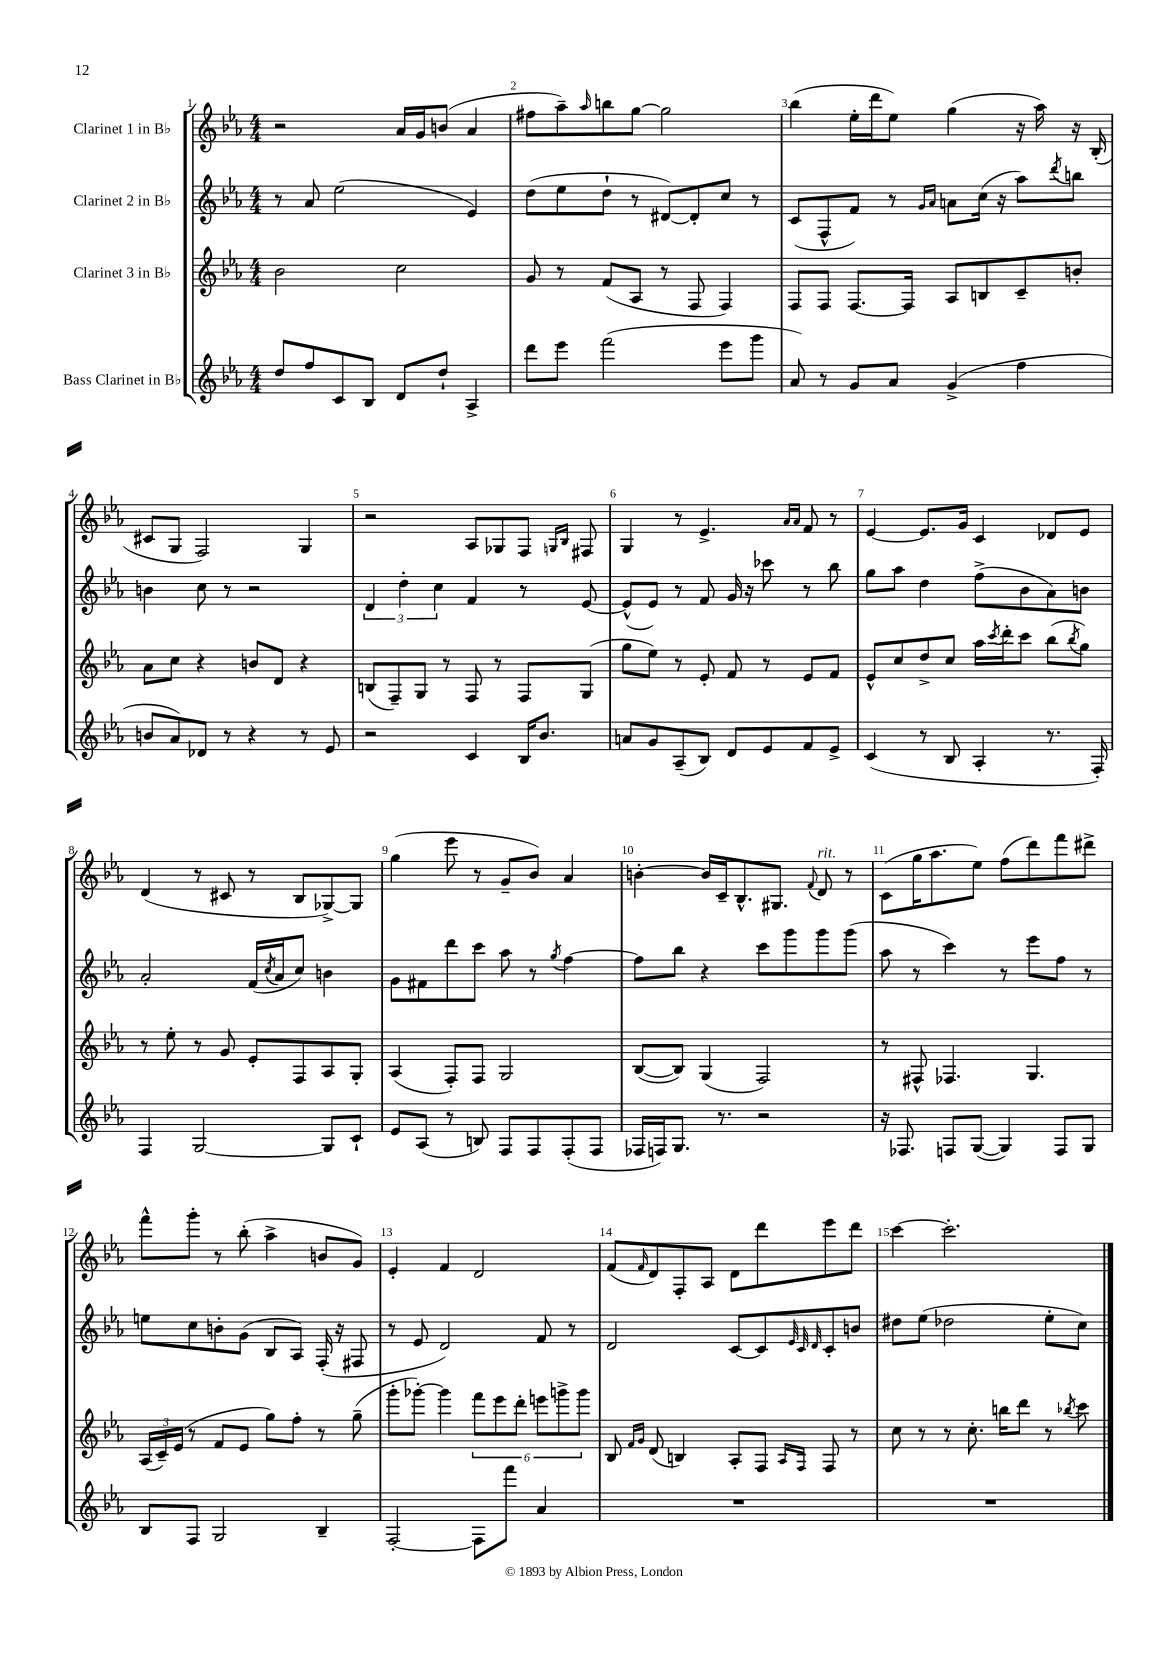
<<
\new StaffGroup <<
\new Staff = "s0" \with { instrumentName = "Clarinet 1 in Bb" } {
    \clef treble \key ees \major \numericTimeSignature \time 4/4
    r2 aes'16 g'16 b'8( aes'4 |
    fis''8 aes''8--) \grace { aes''16 } b''8 g''8~ g''2 |
    bes''4( ees''16-. d'''16 ees''8) g''4( r16 aes''16) r16 bes16-.( |
    cis'8 g8 f2) g4 |
    r2 aes8 ges8 f8 \grace { g16 bes16 } fis8 |
    g4 r8 ees'4.-> \grace { aes'16 aes'16 } f'8 r8 |
    ees'4~ ees'8. g'16 c'4 des'8 ees'8 |
    d'4( r8 cis'8 r8 bes8 ges8~->) ges8 |
    g''4( ees'''8 r8 g'8-- bes'8) aes'4 |
    b'4~-. b'16 c'16-- bes8.-^ gis8. \appoggiatura { f'8 } d'8^\markup { \italic "rit." } r8 |
    c'8( g''16 aes''8. ees''8) f''8( d'''8) f'''8 dis'''8-> |
    f'''8-^ g'''8-. r8 bes''8-.( aes''4-> b'8 g'8) |
    ees'4-. f'4 d'2 |
    f'8( \grace { f'16 } d'8) f8-. aes8 d'8 d'''8 ees'''8 d'''8 |
    c'''4~ c'''2.-. \bar "|." |
}
\new Staff = "s1" \with { instrumentName = "Clarinet 2 in Bb" } {
    \clef treble \key ees \major \numericTimeSignature \time 4/4
    r8 aes'8 ees''2( ees'4) |
    d''8( ees''8 d''8-! r8 dis'8~) dis'8-. c''8 r8 |
    c'8( f8-^ f'8) r8 \grace { g'16 aes'16 } a'8 c''16( r16 aes''8) \acciaccatura { d'''8 } b''8 |
    b'4 c''8 r8 r2 |
    \tuplet 3/2 { d'4 d''4-. c''4 } f'4 r8 ees'8~ |
    ees'8-^( ees'8) r8 f'8 g'16 r16 ces'''8 r8 bes''8 |
    g''8 aes''8 d''4 f''8->( bes'8 aes'8) b'8 |
    aes'2-. f'16( \acciaccatura { c''8 } aes'16 c''8) b'4 |
    g'8 fis'8 d'''8 c'''8 aes''8 r8 \acciaccatura { g''8 } f''4~ |
    f''8 bes''8 r4 c'''8 g'''8 g'''8 g'''8( |
    aes''8 r8 c'''4) r8 ees'''8 f''8 r8 |
    e''8 c''8 b'8-. g'8( bes8 aes8) f16-.( r16 fis8 |
    r8 ees'8 d'2) f'8 r8 |
    d'2 c'8~ c'8 \grace { ees'32 c'32 d'32 } c'8-. b'8 |
    dis''8 ees''8( des''2 ees''8-. c''8) \bar "|." |
}
\new Staff = "s2" \with { instrumentName = "Clarinet 3 in Bb" } {
    \clef treble \key ees \major \numericTimeSignature \time 4/4
    bes'2 c''2 |
    g'8 r8 f'8( aes8 r8 f8 f4) |
    f8 f8 f8.~ f16 aes8 b8 c'8-- b'8-. |
    aes'8 c''8 r4 b'8 d'8 r4 |
    b8( f8--) g8 r8 f8 r8 f8 g8( |
    g''8 ees''8) r8 ees'8-. f'8 r8 ees'8 f'8 |
    ees'8-^ c''8 d''8-> c''8 aes''16 \acciaccatura { c'''8 } d'''16-. c'''8 bes''8( \acciaccatura { bes''8 } g''8) |
    r8 ees''8-. r8 g'8 ees'8-. f8 aes8 g8-. |
    aes4( f8-.) f8 g2 |
    bes8~( bes8) g4( f2) |
    r8 fis8-^ fes4. g4. |
    \tuplet 3/2 { aes16( c'16--) ees'16( } r8 f'8 ees'8 g''8) f''8-. r8 g''8--( |
    g'''8-. ges'''8~-.) ges'''4 \tuplet 6/4 { f'''8 ees'''8 d'''8-. e'''8 g'''8-> g'''8 } |
    bes8 \grace { f'16 g'16 } d'8( b4) aes8-. f8 \grace { aes16 f16 } f8 r8 |
    c''8 r8 r8 c''8.-. b''16 d'''8 r8 \acciaccatura { bes''8 } c'''8 \bar "|." |
}
\new Staff = "s3" \with { instrumentName = "Bass Clarinet in Bb" } {
    \clef treble \key ees \major \numericTimeSignature \time 4/4
    d''8 f''8 c'8 bes8 d'8 d''8-! aes4-> |
    d'''8 ees'''8 f'''2( ees'''8 g'''8 |
    aes'8) r8 g'8 aes'8 g'4->( f''4 |
    b'8 aes'8) des'8 r8 r4 r8 ees'8 |
    r2 c'4 bes16 bes'8. |
    a'8 g'8 aes8--( bes8) d'8 ees'8 f'8 ees'8-> |
    c'4( r8 bes8 aes4-. r8. f16-.) |
    f4 g2~ g8 c'8-! |
    ees'8 aes8( r8 b8) f8 f8 f8-.( f8 |
    fes16 f16) g8. r8. r2 |
    r16 fes8. f8 g8~( g4) f8 g8 |
    bes8 f8 g2 bes4-- |
    f2~-. f8 f'''8 aes'4 |
    R1 |
    R1 \bar "|." |
}
>>
>>
\layout { \context { \Score \override BarNumber.break-visibility = ##(#f #t #t) barNumberVisibility = #all-bar-numbers-visible } }
